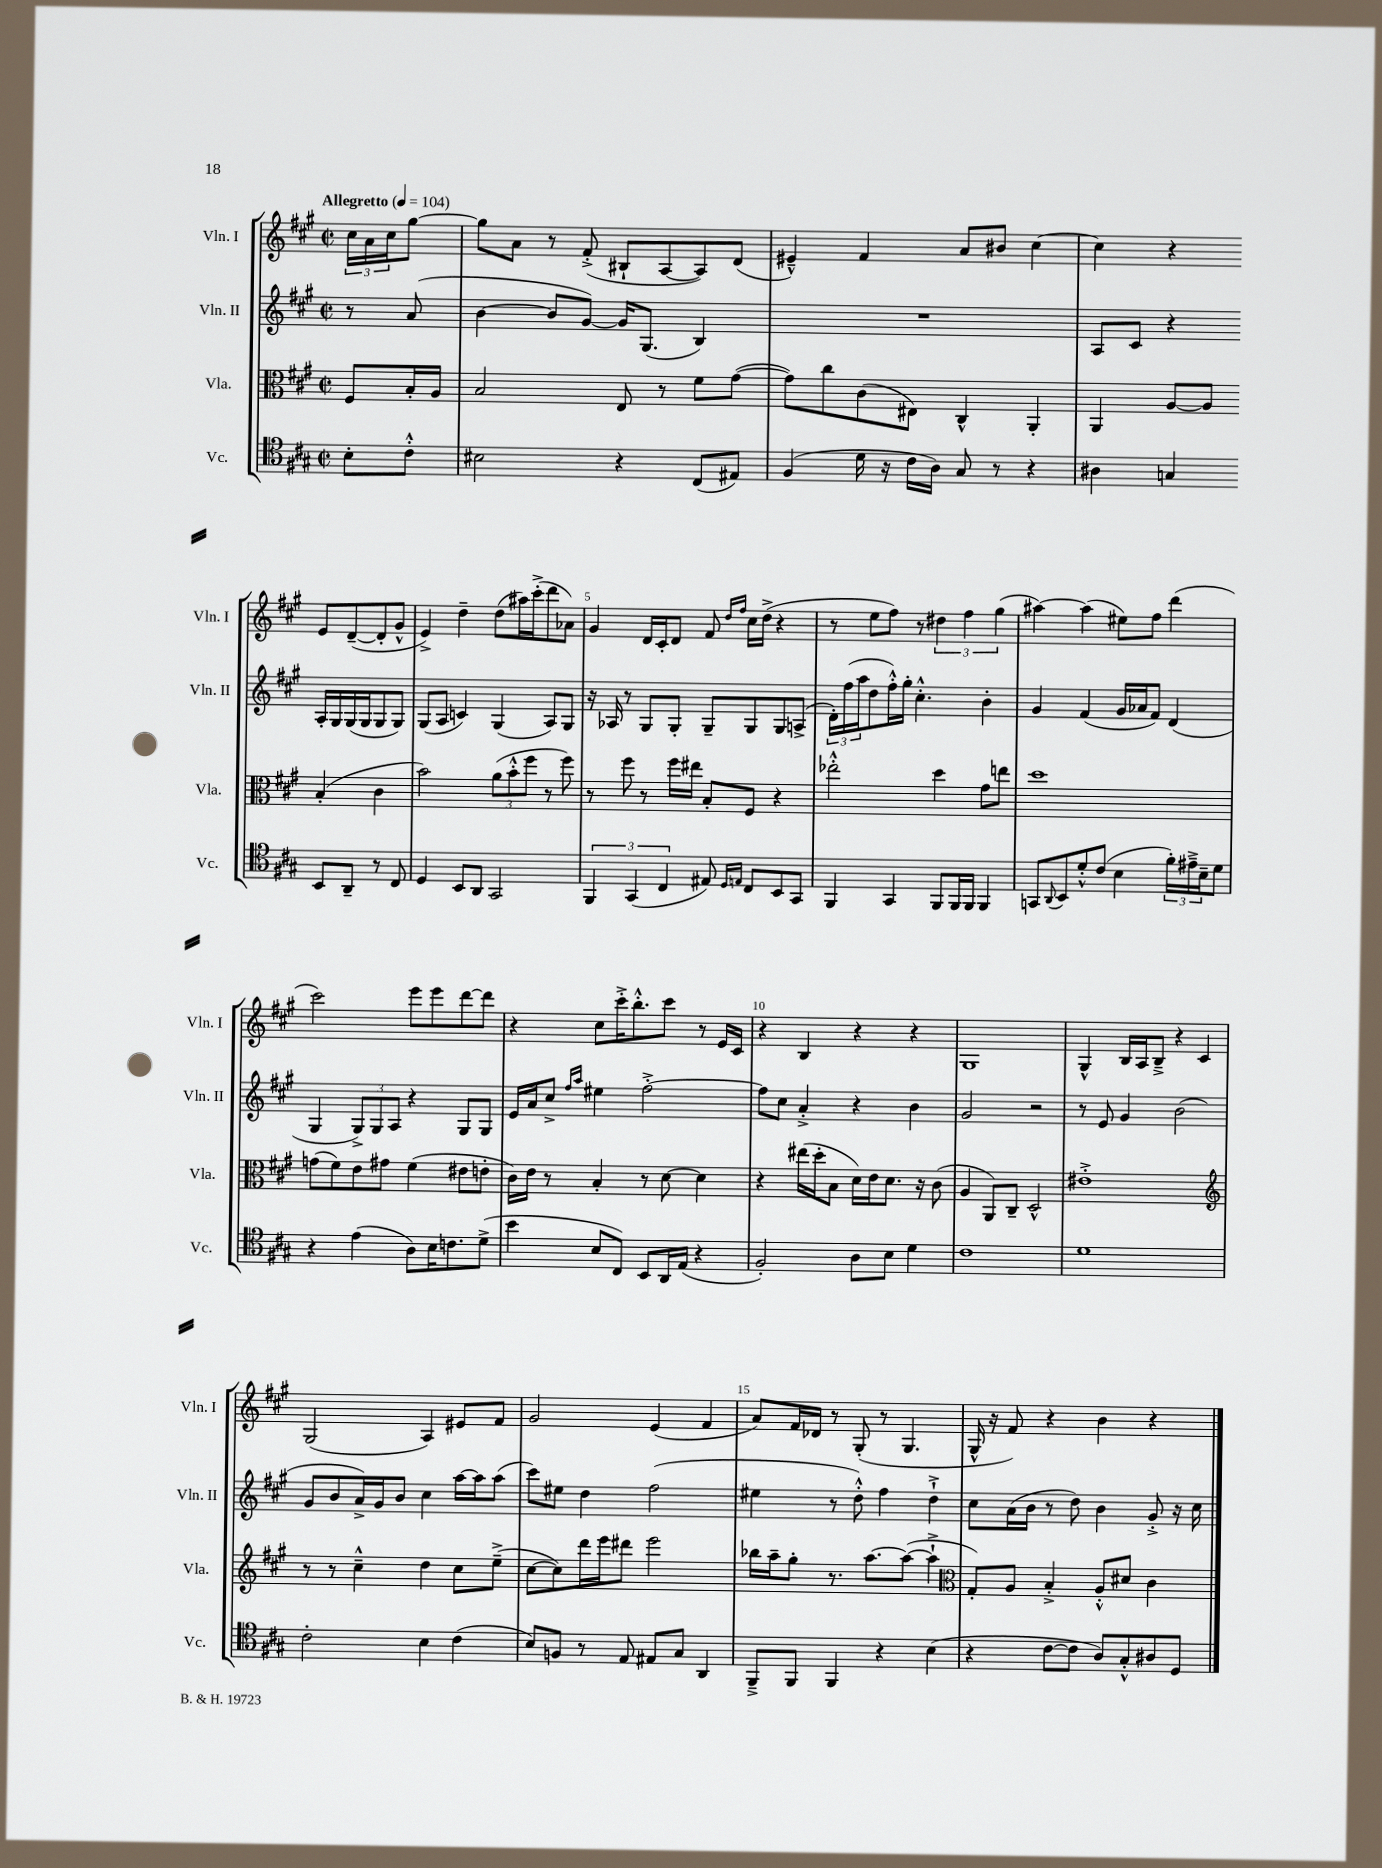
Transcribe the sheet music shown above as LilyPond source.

<<
\new StaffGroup <<
\new Staff = "s0" \with { instrumentName = "Vln. I" shortInstrumentName = "Vln. I" } {
    \clef treble \key a \major \defaultTimeSignature \time 2/2 \partial 4 \tempo "Allegretto" 4 = 104
    \tuplet 3/2 { cis''16 a'16 cis''16 } gis''8~ |
    gis''8 a'8 r8 fis'8-.->( bis8-! a8~ a8) d'8( |
    eis'4---^) fis'4 a'8 bis'8 cis''4~ |
    cis''4 r4 e'8 d'8~--( d'8-. gis'8-^ |
    e'4->) d''4-- d''8( ais''16) cis'''16-.->( d'''8 aes'8) |
    gis'4 d'16 cis'16-. d'8 fis'8 \grace { d''16 fis''16 } cis''16 d''16->( r4 |
    r8 e''8 fis''8) r8 \tuplet 3/2 { dis''4 fis''4 gis''4( } |
    ais''4~) ais''4( eis''8) fis''8 d'''4( |
    cis'''2) e'''8 e'''8 d'''8~ d'''8 |
    r4 cis''8 cis'''16-.-> b''8.-.-^ cis'''8 r8 e'16 cis'16 |
    r4 b4 r4 r4 |
    gis1 |
    gis4-^ b16 a16 b8---> r4 cis'4 |
    gis2( a4) eis'8 fis'8 |
    gis'2 e'4( fis'4 |
    a'8) fis'16 des'16 r8 gis8-.( r8 gis4. |
    gis16-^ r16 fis'8) r4 b'4 r4 \bar "|." |
}
\new Staff = "s1" \with { instrumentName = "Vln. II" shortInstrumentName = "Vln. II" } {
    \clef treble \key a \major \defaultTimeSignature \time 2/2 \partial 4
    r8 a'8( |
    b'4~ b'8 gis'8~) gis'16 gis8.( b4) |
    R1 |
    a8 cis'8 r4 a16-. gis16 gis16( gis16 gis8 gis8) |
    gis8( a8 c'4) gis4( a8) gis8 |
    r16 aes16 r8 gis8 gis8-. gis8-- gis8 gis8 a8->( |
    \tuplet 3/2 { d'16-.) fis''16( a''16 } d''8 fis''16-.-^) gis''16-. cis''4.-.-^ b'4-. |
    gis'4 fis'4( gis'16 aes'16 fis'8) d'4( |
    gis4 \tuplet 3/2 { gis8->) gis8 a8 } r4 gis8 gis8 |
    e'16 a'16 cis''8-> \grace { fis''16 a''16 } eis''4 fis''2~-.-> |
    fis''8 cis''8 a'4-.-> r4 b'4 |
    gis'2 r2 |
    r8 e'8 gis'4 b'2( |
    gis'8 b'8 a'16->) gis'16 b'8 cis''4 a''16~ a''16 a''8( |
    cis'''8) eis''8 d''4 fis''2( |
    eis''4 r8 d''8-.-^) fis''4 d''4-!-> |
    cis''8 a'16( b'16 r8 d''8) b'4 gis'8-.-> r16 cis''16 \bar "|." |
}
\new Staff = "s2" \with { instrumentName = "Vla." shortInstrumentName = "Vla." } {
    \clef alto \key a \major \defaultTimeSignature \time 2/2 \partial 4
    fis8 b16-. a16 |
    b2 e8 r8 fis'8 gis'8~( |
    gis'8) cis''8 cis'8( eis8) cis4-^ a,4-. |
    a,4 a8~ a8 b4-.( cis'4 |
    b'2) \tuplet 3/2 { a'8( b'8-.-^ fis''8 } r8 fis''8) |
    r8 fis''8 r8 fis''16 eis''16 b8-. fis8 r4 |
    ees''2-.-^ d''4 gis'8 e''8 |
    d''1 |
    g'8( fis'8) e'8 gis'8 fis'4( eis'8 e'8-. |
    cis'16) e'16 r8 b4-. r8 d'8~ d'4 |
    r4 eis''16( d''16-. b8 d'16) e'16 d'8. r16 cis'8( |
    a4 a,8) cis8-- d2-^ |
    eis'1-.-> |
    \clef treble r8 r8 cis''4---^ d''4 cis''8 e''8--->( |
    cis''8~ cis''8) d'''16 e'''16 dis'''8 e'''2 |
    bes''16 a''16-- gis''8-. r8. a''8.~ a''8~( a''4-!-> |
    \clef alto gis8-.) a8 b4-.-> a8-.-^ dis'8 cis'4 \bar "|." |
}
\new Staff = "s3" \with { instrumentName = "Vc." shortInstrumentName = "Vc." } {
    \clef tenor \key a \major \defaultTimeSignature \time 2/2 \partial 4
    b8-. cis'8-.-^ |
    bis2 r4 cis8( eis8) |
    fis4( d'16 r16 cis'16 a16) gis8 r8 r4 |
    ais4 g4 b,8 a,8-- r8 cis8 |
    d4 b,8 a,8 gis,2 |
    \tuplet 3/2 { fis,4 gis,4( cis4 } eis8) \grace { d16 e16 } cis8 b,8 gis,8 |
    fis,4 gis,4 fis,8 fis,16 fis,16 fis,4 |
    g,8 \appoggiatura { a,8 } b,8 d'8-.-^ cis'8( b4 \tuplet 3/2 { fis'16-.) eis'16---> b16-- } d'8 |
    r4 e'4( a8) b16 c'8. d'8->( |
    b'4 b8 cis8) b,8 a,16 e16( r4 |
    fis2-.) a8 b8 d'4 |
    cis'1 |
    d'1 |
    cis'2-. b4 cis'4( |
    b8) f8 r8 e8 eis8 gis8 a,4 |
    fis,8---> fis,8 fis,4 r4 b4( |
    r4 cis'8~ cis'8 a8) gis8-.-^ ais8 d8 \bar "|." |
}
>>
>>
\layout { \context { \Score \override BarNumber.break-visibility = ##(#f #t #t) barNumberVisibility = #(every-nth-bar-number-visible 5) } }
